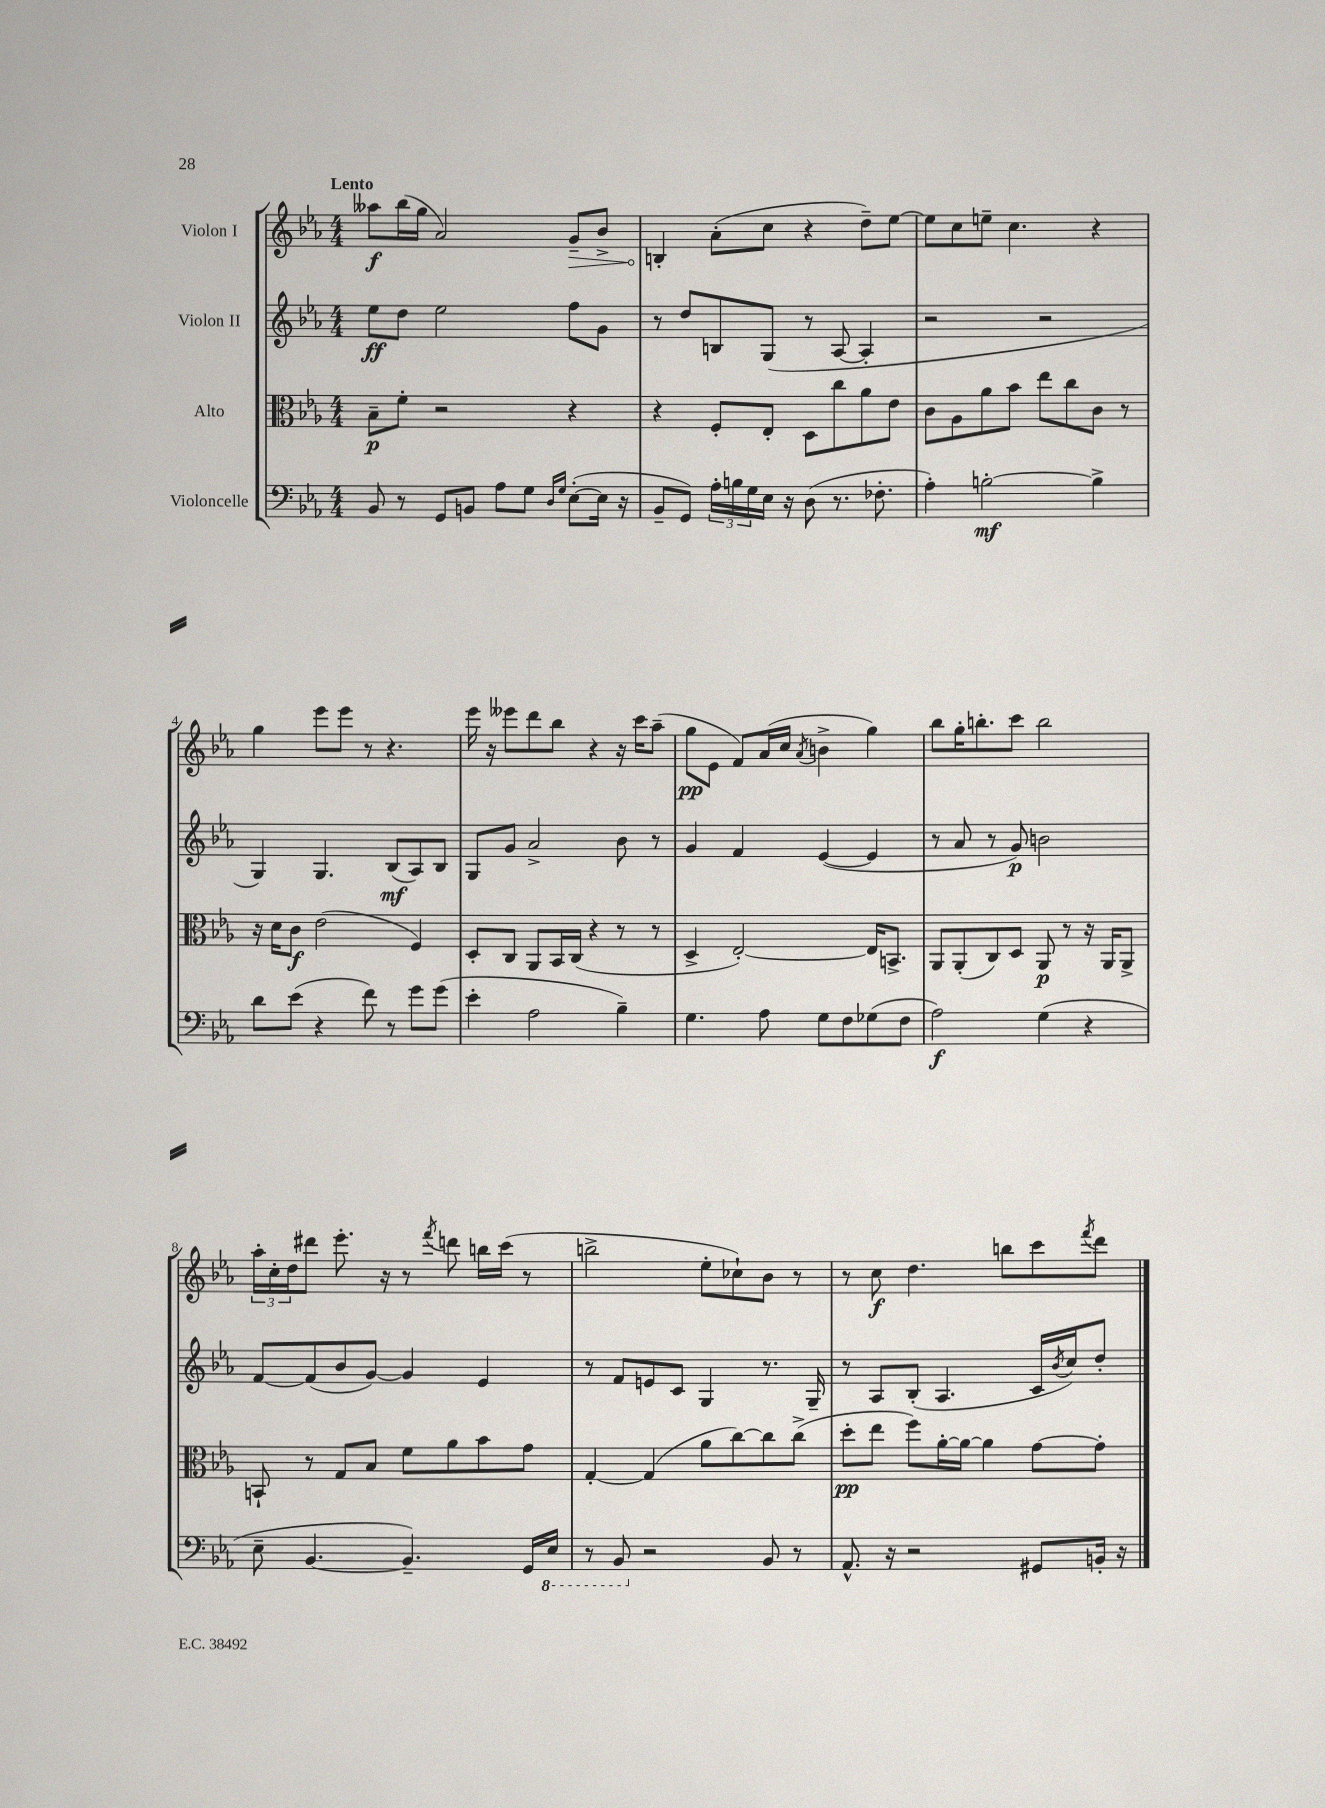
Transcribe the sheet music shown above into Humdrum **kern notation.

**kern	**kern	**kern	**kern
*staff4	*staff3	*staff2	*staff1
*clefF4	*clefC3	*clefG2	*clefG2
*k[b-e-a-]	*k[b-e-a-]	*k[b-e-a-]	*k[b-e-a-]
*M4/4	*M4/4	*M4/4	*M4/4
8BB-/	8B-~\L	8ee-\L	8aa--\L
8r	8f'\J	8dd\J	(16bb-\L
.	.	.	16gg\JJ
8GG/L	2r	2ee-\	2a-/)
8BB/J	.	.	.
8A-\L	.	.	.
8G\J	.	.	.
16qqD/LL	.	.	.
16qqG/JJ	.	.	.
([8E-'\L	4r	8ff\L	8g~/L
16E-\]Jk	.	8g\J	8b-^/J
16r	.	.	.
=	=	=	=
8BB-~/L	4r	8r	4B'/
8GG/J)	.	8dd/L	.
24A-'\LL	8F'/L	8B/	(8a-'\L
24B\	.	.	.
24G\	.	.	.
16E-\JJ	8E-'/J	(8G/J	8cc\J
16r	.	.	.
(8D\	8D\L	8r	4r
8.r	8cc\	[8A-/	.
.	8a-\	4A-'/]	8dd~\L)
8.F-'\	.	.	.
.	8e-\J	.	[8ee-\J
=	=	=	=
4A-'\)	8c\L	2r	8ee-\]L
.	8A-\	.	8cc\
[2B'\	8a-\	.	8ee~\J
.	8b-\J	.	4.cc\
.	8ee-\L	2r	.
.	8cc\	.	.
4B^\]	8c\J	.	4r
.	8r	.	.
=	=	=	=
8d\L	16r	4G/)	4gg\
.	16d\LK	.	.
(8e-\J	8c\J	.	.
4r	(2e-\	4.G/	8eee-\L
.	.	.	8eee-\J
8f\)	.	.	8r
8r	.	(8B-/L	4.r
8g\L	4F/)	8A-/)	.
(8g\J	.	8B-/J	.
=	=	=	=
4e-'\	8D'/L	8G/L	16eee-\
.	.	.	16r
.	8C/J	8g/J	8eee--\L
2A-\	8AA-/L	2a-^/	8ddd\
.	16BB-/L	.	8bb-\J
.	(16C/JJ	.	.
.	4r	.	4r
4B-~\)	8r	8b-\	16r
.	.	.	16ccc\LK
.	8r	8r	(8aa-~\J
=	=	=	=
4.G\	4D^/	4g/	8gg\L
.	.	.	8e-\J
.	[2E-'/)	4f/	8f/L)
8A-\	.	.	(16a-/L
.	.	.	16cc/JJ
.	.	.	8qa-/
8G\L	.	([4e-/	4b^\
8F\	.	.	.
(8G-\	16E-/]LK	4e-/]	4gg\)
.	8.BB^/J	.	.
8F\J	.	.	.
=	=	=	=
2A-\)	8AA-/L	8r	8bb-\L
.	(8AA-'/	8a-/	16gg'\K
.	.	.	8.bb'\
.	8C/)	8r	.
.	8D/J	8g/)	8ccc\J
(4G\	8AA-/	2b\	2bb\
.	8r	.	.
4r	16r	.	.
.	16AA-/LK	.	.
.	8AA-^/J	.	.
=	=	=	=
8E-~\	8BB`/	[8f/L	24aa-'\LL
.	.	.	24cc'\
.	.	.	24dd\J
[4.BB-/	8r	(8f/]	8ddd#\J
.	8G/L	8b-/	8.eee-'\
.	8B-/J	[8g/J)	.
.	.	.	16r
4.BB-~/])	8f\L	4g/]	8r
.	.	.	8qfff/
.	8a-\	.	8ddd\
.	8b-\	4e-/	16bb\LL
.	.	.	(16ccc\JJ
16GG/LL	8g\J	.	8r
16EE-/JJ	.	.	.
=	=	=	=
8r	[4G'/	8r	2bb^\
8BBB-/	.	8f/L	.
2r	(4G/]	8e/	.
.	.	8c/J	.
.	8a-\L	4G/	8ee-'\L
.	[8cc\)	.	8cc-`\)
8BB-/	8cc\]	8.r	8b-\J
8r	(8cc^\J	.	8r
.	.	16G~/	.
=	=	=	=
8.AA-^^/	8dd'\L	8r	8r
.	8ee-\J	8A-/L	8cc\
16r	.	.	.
2r	8ff\L)	(8B-'/J	4.dd\
.	[16a-'\L	4.A-/	.
.	16a-\_JJ	.	.
.	4a-\]	.	.
.	.	.	8bb\L
8GG#/L	[8g\L	16c/LL	8ccc\
.	.	8qb-/	.
.	.	16cc/J)	.
.	.	.	8qfff/
16BB'/Jk	8g'\]J	8dd'/J	8ddd\J
16r	.	.	.
==	==	==	==
*-	*-	*-	*-
